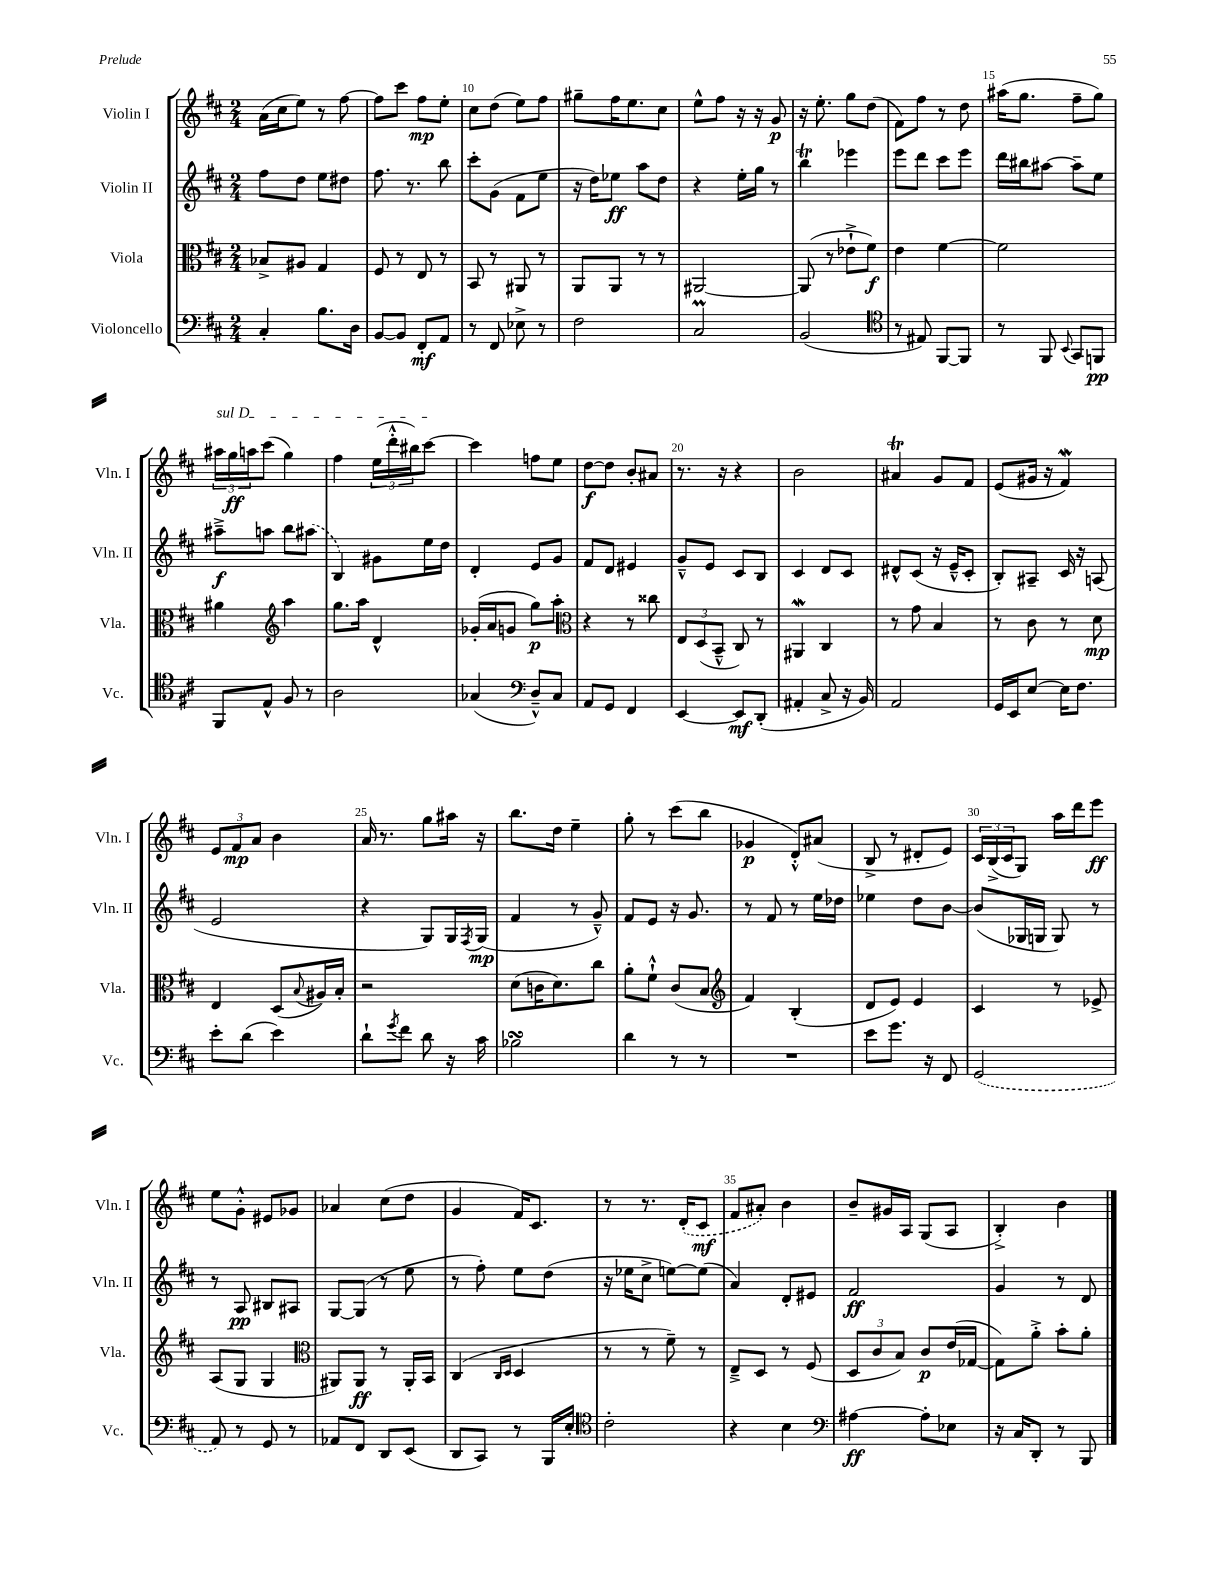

**kern	**dynam	**kern	**dynam	**kern	**dynam	**kern	**dynam
*part4	*part4	*part3	*part3	*part2	*part2	*part1	*part1
*staff4	*staff4	*staff3	*staff3	*staff2	*staff2	*staff1	*staff1
*I"Violoncello	*	*I"Viola	*	*I"Violin II	*	*I"Violin I	*
*I'Vc.	*	*I'Vla.	*	*I'Vln. II	*	*I'Vln. I	*
*clefF4	*	*clefC3	*	*clefG2	*	*clefG2	*
*k[f#c#]	*	*k[f#c#]	*	*k[f#c#]	*	*k[f#c#]	*
*M2/4	*	*M2/4	*	*M2/4	*	*M2/4	*
=8	=8	=8	=8	=8	=8	=8	=8
4C#'/	.	8B-X^/L	.	8ff#\L	.	(16a\LL	.
.	.	.	.	.	.	16cc#\J	.
.	.	8A#X/J	.	8dd\J	.	8ee\J)	.
8.B\L	.	4G/	.	8ee\L	.	8r	.
.	.	.	.	8dd#X\J	.	[8ff#\	.
16D\Jk	.	.	.	.	.	.	.
=9	=9	=9	=9	=9	=9	=9	=9
[8BB/L	.	8F#/	.	8.ff#\	.	8ff#\L]	.
8BB/J]	.	8r	.	.	.	8ccc#\J	.
.	.	.	.	8.r	.	.	.
8FF#'/L	mf	8E/	.	.	.	8ff#\L	mp
8AA/J	.	8r	.	8bb\	.	8ee'\J	.
=10	=10	=10	=10	=10	=10	=10	=10
8r	.	8BB/	.	8ccc#'\L	.	8cc#\L	.
8FF#/	.	8r	.	(8g\J	.	(8dd\J	.
8E-X^\	.	8AA#X/	.	8f#\L	.	8ee\L)	.
8r	.	8r	.	8ee\J	.	8ff#\J	.
=11	=11	=11	=11	=11	=11	=11	=11
2F#\	.	8AA/L	.	16r	.	8gg#X~\L	.
.	.	.	.	16dd\KL)	.	.	.
.	.	8AA/J	.	8ee-X\J	ff	16ff#\K	.
.	.	.	.	.	.	8.ee\	.
.	.	8r	.	8aa\L	.	.	.
.	.	8r	.	8dd\J	.	8cc#\J	.
=12	=12	=12	=12	=12	=12	=12	=12
2C#m/	.	[2AA#X/	.	4r	.	8ee^^\L	.
.	.	.	.	.	.	8ff#\J	.
.	.	.	.	16ee'\LL	.	16r	.
.	.	.	.	16gg\JJ	.	16r	.
.	.	.	.	8r	.	8g/	p
=13	=13	=13	=13	=13	=13	=13	=13
(2BB/	.	(8AA#/]	.	4bbT\	.	16r	.
.	.	.	.	.	.	8.ee'\	.
.	.	8r	.	.	.	.	.
.	.	8e-X`^\L	.	4eee-X\	.	8gg\L	.
.	.	8f#\J)	f	.	.	(8dd\J	.
=14	=14	=14	=14	=14	=14	=14	=14
*clefC4	*	*	*	*	*	*	*
8r	.	4e\	.	8eee\L	.	8f#\L)	.
8E#X/)	.	.	.	8ddd\J	.	8ff#\J	.
[8FF#/L	.	[4f#\	.	8ccc#\L	.	8r	.
8FF#/J]	.	.	.	8eee\J	.	8dd\	.
=15	=15	=15	=15	=15	=15	=15	=15
8r	.	2f#\]	.	16ddd\LL	.	(16aa#X\KL	.
.	.	.	.	16bb#X\J	.	8.gg\J	.
8FF#/	.	.	.	[8aa#X\J	.	.	.
8qqBB/	.	.	.	.	.	.	.
8GG/L	.	.	.	8aa#~\L]	.	8ff#~\L	.
8FFn/J	pp	.	.	8ee\J	.	8gg\J)	.
!!LO:LB:g=z
=16	=16	=16	=16	=16	=16	=16	=16
!	!	!	!	!	!	!LO:TX:a:i:t=sul D	!
8FF#/L	.	4a#X\	.	8aa#X~^\L	f	24aa#X\LL	.
.	.	.	.	.	.	24gg\	ff
.	.	.	.	.	.	24aan\J	.
8E^^/J	.	.	.	8aan\J	.	(8ccc#\J	.
*	*	*clefG2	*	*	*	*	*
8F#/	.	4aa\	.	8bb\L	.	4gg\)	.
8r	.	.	.	(8aa#X\J	.	.	.
=17	=17	=17	=17	=17	=17	=17	=17
2A\	.	8.gg\L	.	4B/)	.	4ff#\	.
.	.	16aa\Jk	.	.	.	.	.
.	.	4d^^/	.	8g#X\L	.	(24ee\LL	.
.	.	.	.	.	.	24ddd'^^\	.
.	.	.	.	.	.	24bb#X\J)	.
.	.	.	.	16ee\L	.	[8ccc#\J	.
.	.	.	.	16dd\JJ	.	.	.
=18	=18	=18	=18	=18	=18	=18	=18
(4G-X/	.	(16g-X'/LL	.	4d'/	.	4ccc#\]	.
.	.	16a/J	.	.	.	.	.
.	.	8gn/J	.	.	.	.	.
*clefF4	*	*	*	*	*	*	*
8D~^^/L)	.	8gg\L)	p	8e/L	.	8ffn\L	.
8C#/J	.	8aa'\J	.	8g/J	.	8ee\J	.
=19	=19	=19	=19	=19	=19	=19	=19
*	*	*clefC3	*	*	*	*	*
8AA/L	.	4r	.	8f#/L	.	[8dd\L	f
8GG/J	.	.	.	8d/J	.	8dd\J]	.
4FF#/	.	8r	.	4e#X/	.	8b'/L	.
.	.	8cc##X\	.	.	.	8a#X/J	.
=20	=20	=20	=20	=20	=20	=20	=20
[4EE/	.	12E/L	.	8g~^^/L	.	8.r	.
.	.	(12D/	.	.	.	.	.
.	.	.	.	8e/J	.	.	.
.	.	12BB~^^/J	.	.	.	.	.
.	.	.	.	.	.	16r	.
8EE/L]	mf	8C#/)	.	8c#/L	.	4r	.
(8DD'/J	.	8r	.	8B/J	.	.	.
=21	=21	=21	=21	=21	=21	=21	=21
4AA#X'/	.	4AA#XW/	.	4c#/	.	2b\	.
8C#^/	.	4C#/	.	8d/L	.	.	.
16r	.	.	.	8c#/J	.	.	.
16BB/)	.	.	.	.	.	.	.
=22	=22	=22	=22	=22	=22	=22	=22
2AA/	.	8r	.	8d#X^^/L	.	4a#Xt/	.
.	.	8g\	.	(8c#/J	.	.	.
.	.	4B/	.	16r	.	8g/L	.
.	.	.	.	16e~^^/KL	.	.	.
.	.	.	.	8c#'/J	.	8f#/J	.
=23	=23	=23	=23	=23	=23	=23	=23
16GG/LL	.	8r	.	8B'/L)	.	(8e/L	.
16EE/J	.	.	.	.	.	.	.
[8E/J	.	8c#\	.	8A#X~/J	.	16g#X/Jk	.
.	.	.	.	.	.	16r	.
16E\KL]	.	8r	.	16c#/	.	4f#W/)	.
8.F#\J	.	.	.	16r	.	.	.
.	.	8d\	mp	(8An/	.	.	.
!!LO:LB:g=z
=24	=24	=24	=24	=24	=24	=24	=24
8e'\L	.	4E/	.	2e/	.	12e/L	.
.	.	.	.	.	.	12f#/	mp
(8d\J	.	.	.	.	.	.	.
.	.	.	.	.	.	12a/J	.
4e\)	.	(8D/L	.	.	.	4b\	.
.	.	8qqB/	.	.	.	.	.
.	.	16A#X/L)	.	.	.	.	.
.	.	16B'/JJ	.	.	.	.	.
=25	=25	=25	=25	=25	=25	=25	=25
8d`\L	.	2r	.	4r	.	16a/	.
.	.	.	.	.	.	8.r	.
8qg/	.	.	.	.	.	.	.
8f#\J	.	.	.	.	.	.	.
8d\	.	.	.	8G/L)	.	8gg\L	.
16r	.	.	.	16G/L	.	16aa#X\Jk	.
.	.	.	.	8qF#/	.	.	.
16c#\	.	.	.	(16G/JJ	mp	16r	.
=26	=26	=26	=26	=26	=26	=26	=26
2B-XsSSs\	.	(8d\L	.	4f#/	.	8.bb\L	.
.	.	16cn\K	.	.	.	.	.
.	.	8.d\)	.	.	.	16dd\Jk	.
.	.	.	.	8r	.	4ee~\	.
.	.	8cc#\J	.	8g~^^/)	.	.	.
=27	=27	=27	=27	=27	=27	=27	=27
4d\	.	8a'\L	.	8f#/L	.	8gg'\	.
.	.	8f#`^^\J	.	8e/J	.	8r	.
8r	.	(8c#/L	.	16r	.	(8ccc#\L	.
.	.	.	.	8.g/	.	.	.
8r	.	8B/J	.	.	.	8bb\J	.
=28	=28	=28	=28	=28	=28	=28	=28
*	*	*clefG2	*	*	*	*	*
2r	.	4f#/)	.	8r	.	4g-X/	p
.	.	.	.	8f#/	.	.	.
.	.	(4B'/	.	8r	.	8d'^^/L)	.
.	.	.	.	16ee\LL	.	(8a#X/J	.
.	.	.	.	16dd-X\JJ	.	.	.
=29	=29	=29	=29	=29	=29	=29	=29
8e\L	.	8d/L	.	4ee-X\	.	8B^/	.
8.g\J	.	8e/J)	.	.	.	8r	.
.	.	4e/	.	8dd\L	.	8d#X'/L	.
16r	.	.	.	.	.	.	.
8FF#/	.	.	.	[8b\J	.	8e/J)	.
=30	=30	=30	=30	=30	=30	=30	=30
(2GG/	.	4c#/	.	(8b/L]	.	24c#/LL	.
.	.	.	.	.	.	(24B^/	.
.	.	.	.	.	.	24c#/J	.
.	.	.	.	16G-X/L	.	8G/J)	.
.	.	.	.	16Gn/JJ	.	.	.
.	.	8r	.	8G/)	.	16aa\LL	.
.	.	.	.	.	.	16ddd\J	.
.	.	8e-X^/	.	8r	.	8eee\J	ff
!!LO:LB:g=z
=31	=31	=31	=31	=31	=31	=31	=31
8AA/)	.	(8A/L	.	8r	.	8ee\L	.
8r	.	8G/J	.	8A/	pp	8g'^^\J	.
8GG/	.	4G/	.	8B#X/L	.	8e#X/L	.
8r	.	.	.	8A#X/J	.	8g-X/J	.
=32	=32	=32	=32	=32	=32	=32	=32
*	*	*clefC3	*	*	*	*	*
8AA-X/L	.	8AA#X/L)	.	[8G/L	.	4a-X/	.
8FF#/J	.	8AA#/J	ff	(8G/J]	.	.	.
8DD/L	.	8r	.	8r	.	(8cc#\L	.
(8EE/J	.	16AA#'/LL	.	8ee\	.	8dd\J	.
.	.	16BB/JJ	.	.	.	.	.
=33	=33	=33	=33	=33	=33	=33	=33
8DD/L	.	(4C#/	.	8r	.	4g/	.
8CC#/J)	.	.	.	8ff#'\)	.	.	.
.	.	16qqC#/LL	.	.	.	.	.
.	.	16qqD/JJ	.	.	.	.	.
8r	.	4D/	.	8ee\L	.	16f#/KL)	.
.	.	.	.	.	.	8.c#/J	.
16BBB/LL	.	.	.	(8dd\J	.	.	.
16E'/JJ	.	.	.	.	.	.	.
=34	=34	=34	=34	=34	=34	=34	=34
*clefC4	*	*	*	*	*	*	*
2c#'\	.	8r	.	16r	.	8r	.
.	.	.	.	16ee-X\KL	.	.	.
.	.	8r	.	8cc#^\J	.	8.r	.
.	.	8f#~\)	.	[8een\L)	.	.	.
.	.	.	.	.	.	(16d'/KL	.
.	.	8r	.	(8ee\J]	.	8c#/J	mf
=35	=35	=35	=35	=35	=35	=35	=35
4r	.	8E~^/L	.	4a/)	.	8f#/L	.
.	.	8D/J	.	.	.	8a#X'/J)	.
4B\	.	8r	.	8d'/L	.	4b\	.
.	.	(8F#/	.	8e#X/J	.	.	.
=36	=36	=36	=36	=36	=36	=36	=36
*clefF4	*	*	*	*	*	*	*
[4A#X\	ff	12D/L	.	2f#/	ff	8b~/L	.
.	.	12c#/	.	.	.	.	.
.	.	.	.	.	.	16g#X/L	.
.	.	12B/J)	.	.	.	.	.
.	.	.	.	.	.	16A/JJ	.
8A#'\L]	.	8c#/L	p	.	.	(8G/L	.
8E-X\J	.	(16e/L	.	.	.	8A/J	.
.	.	[16G-X/JJ	.	.	.	.	.
=37	=37	=37	=37	=37	=37	=37	=37
16r	.	8G-\L])	.	4g/	.	4B'^/)	.
16C#/KL	.	.	.	.	.	.	.
8DD'/J	.	8a'^\J	.	.	.	.	.
8r	.	8b'\L	.	8r	.	4b\	.
8BBB/	.	8a'\J	.	8d/	.	.	.
==	==	==	==	==	==	==	==
*-	*-	*-	*-	*-	*-	*-	*-
